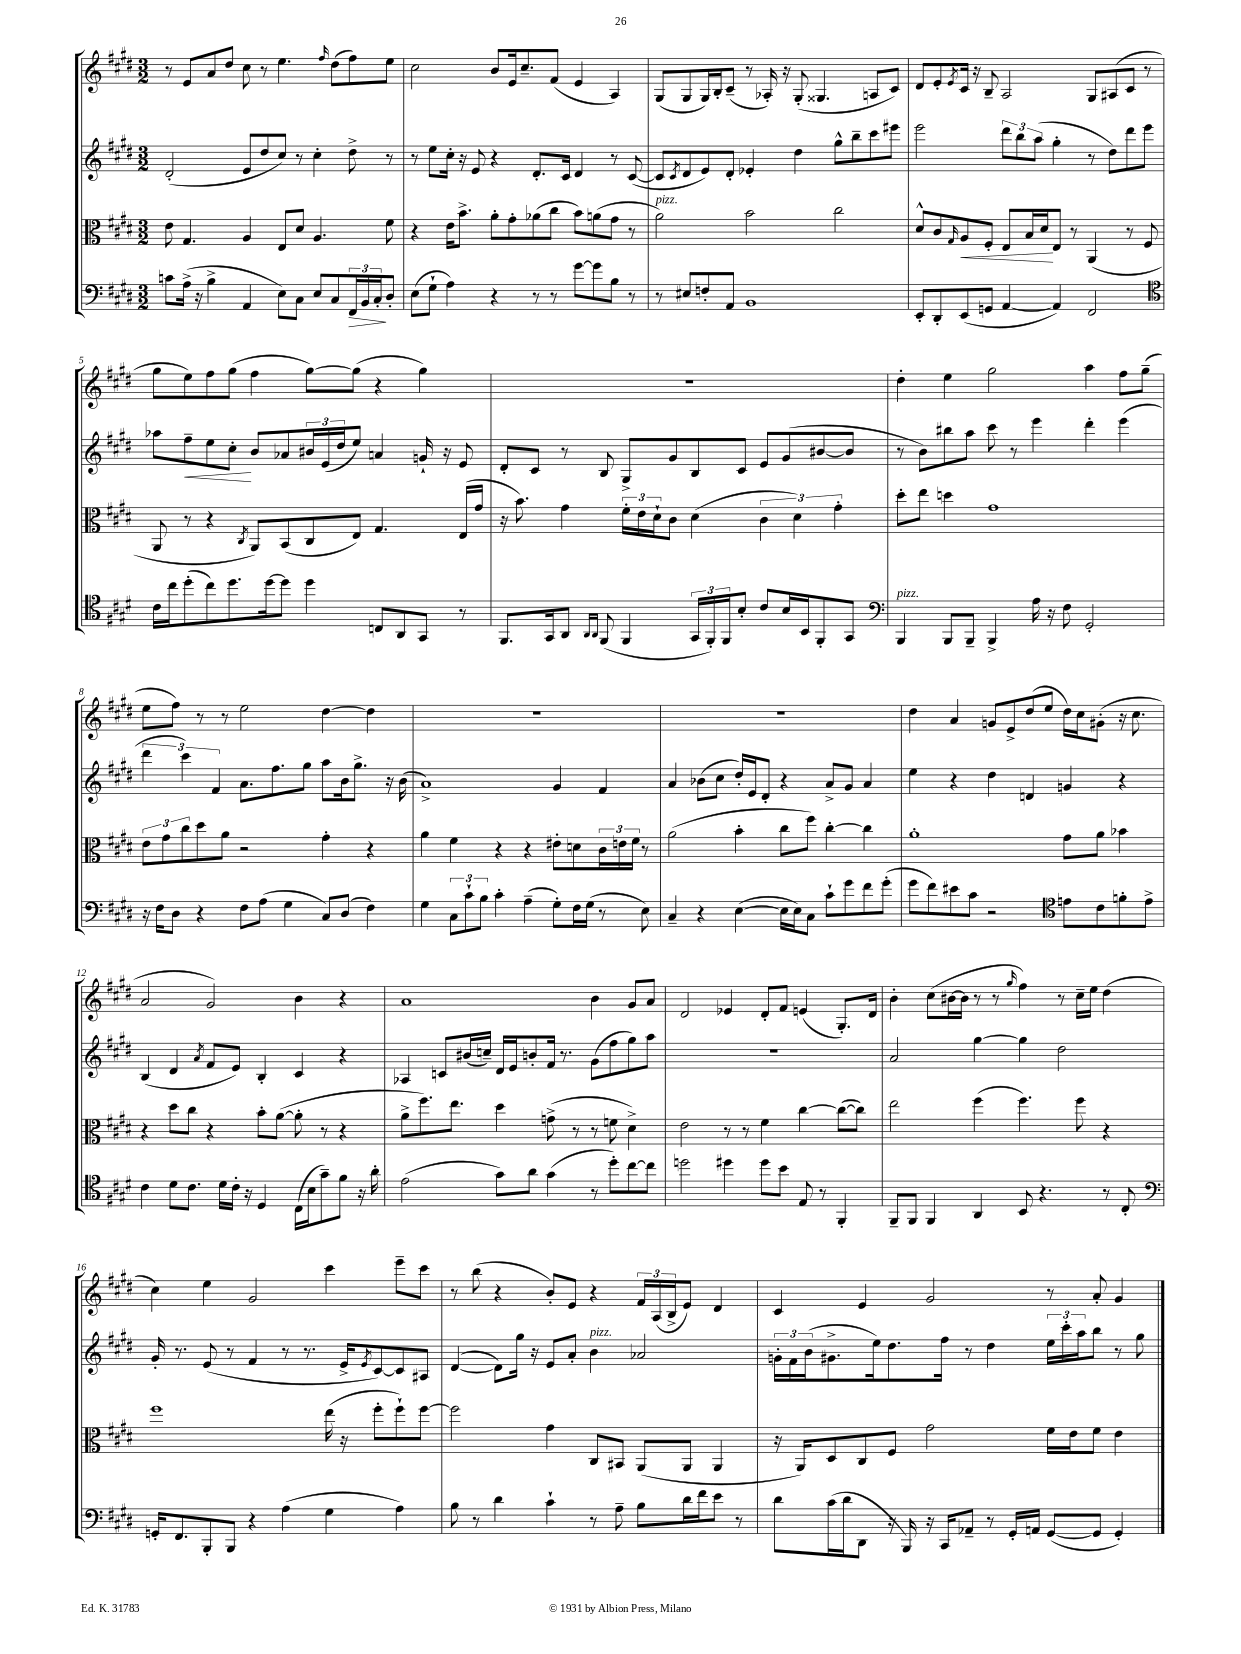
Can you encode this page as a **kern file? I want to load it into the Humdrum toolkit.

**kern	**kern	**kern	**kern
*staff4	*staff3	*staff2	*staff1
*clefF4	*clefC3	*clefG2	*clefG2
*k[f#c#g#d#]	*k[f#c#g#d#]	*k[f#c#g#d#]	*k[f#c#g#d#]
*M3/2	*M3/2	*M3/2	*M3/2
8c\L	8e\	(2d#'/	8r
(16A^\Jk	4.G#/	.	8e/L
16r	.	.	.
4B^\	.	.	8a/
.	.	.	8dd#/J
4AA/	4A/	8e/L	8cc#\
.	.	8dd#/	8r
8E\L)	8E/L	8cc#/J)	4.ee\
8C#\J	8d#/J	8r	.
8E/L	4.A/	4cc#'\	.
.	.	.	16qqff#/
8C#/	.	.	(8dd#\L
24FF#/L	.	8dd#^\	8ff#\)
24BB/	.	.	.
24C#'/J	.	.	.
8D#'/J	8f#\	8r	8ee\J
=	=	=	=
(8E\L	4r	8r	2cc#\
8G#`\J	.	8ee\L	.
4A\)	16e\LK	16cc#'\Jk	.
.	8.b^\J	16r	.
.	.	8e/	.
4r	8a'\L	4r	8b/L
.	8g#'\	.	16e/k
.	.	.	8.cc#~/
8r	(8a-\	8.d#'/L	.
8r	8cc#\J	.	(8f#/J
.	.	16c#/Jk	.
[8g#\L	8b\L)	4d#/	4e/
8g#\]	(8a\	.	.
8B\J	8g#\J	8r	4A/)
8r	8r	([8c#/	.
=	=	=	=
8r	2a\)	8c#/]L	(8G#/L
.	.	8qc#/	.
8E#/L	.	8d#/	8G#/
8F'/	.	8e/)	16G#/L)
.	.	.	16B'/J
8AA/J	.	8d#'/J	(8c#~/J
1BB	2b\	4e-'/	8r
.	.	.	16A-'/)
.	.	.	16r
.	.	4dd#\	(8G#'/
.	.	.	4.G##/
.	2cc#\	8gg#^^\L	.
.	.	8bb~\	.
.	.	8ccc#\	8A/L
.	.	8eee#\J	8c#/J)
=	=	=	=
8EE'/L	8d#^^/L	2eee\	8d#/L
8DD#'/	8c#/	.	8e'/
.	16qqG#/	.	8qe/
(8EE/	8A/	.	16c#/Jk
.	.	.	16r
8GG/J	8F#'/J	.	8B~/
[4AA/	8E/L	12ddd#\L	2A/
.	.	12bb\	.
.	16B/L	.	.
.	.	(12aa\J	.
.	16d#/J	.	.
4AA/])	8E/J	4gg#'\	.
.	8r	.	.
2FF#/	(4AA/	8r	8G#/L
.	.	8dd#\L)	(8A#/
.	8r	8ddd#\	8c#/J
.	8F#/	8eee\J	8r
=	=	=	=
*clefC4	*	*	*
16c#\LL	8AA/	8aa-\L	8gg#\L
16cc#\J	.	.	.
(8dd#'\	8r	8ff#~\	8ee\)
8cc#\)	4r	8ee\	8ff#\
8.dd#\	.	8cc#'\J	(8gg#\J
.	8qC#/	.	.
.	8AA/L)	8b/L	4ff#\
[16dd#\k	.	.	.
8dd#\]J	(8BB/	8a-/	.
4dd#\	8C#/	24b#/L	[8gg#\L)
.	.	(24e/	.
.	.	24dd#/J	.
.	8E/J)	8ee/J)	(8gg#\]J
8C/L	4.G#/	4a/	4r
8AA/	.	.	.
8GG#/J	.	16g`/	4gg#\)
.	.	16r	.
8r	(16E/LL	8e/	.
.	16g#/JJ	.	.
=	=	=	=
8.FF#/L	16r	8d#'/L	1.r
.	8.b\)	.	.
.	.	8c#/J	.
16GG#/k	.	.	.
8AA/J	4g#\	8r	.
16qqAA/LL	.	.	.
16qqAA/JJ	.	.	.
(8FF#/	.	8B/	.
4FF#/	24f#'\LL	8G#^/L	.
.	24e\	.	.
.	24d#`\J	.	.
.	8c#\J	8g#/	.
24GG#/LL	(4d#\	8B/	.
24FF#'/)	.	.	.
24FF#/J	.	.	.
8B'/J	.	8c#/J	.
8c#/L	6c#\	8e/L	.
16B/L	.	(8g#/	.
.	6d#\)	.	.
16BB/J	.	.	.
8FF#'/	.	[8b#/	.
.	6g#'\	.	.
8GG#/J	.	8b#/]J	.
=	=	=	=
*clefF4	*	*	*
4BBB/	8dd#'\L	8r	4dd#'\
.	8ee\J	8b\L)	.
8BBB/L	4dd\	8bb#\	4ee\
8BBB~/J	.	8aa\J	.
4BBB^/	1g#	8ccc#\	2gg#\
.	.	8r	.
16A\	.	4eee\	.
16r	.	.	.
8F#\	.	.	.
2GG#'/	.	4ddd#'\	4aa\
.	.	(4eee\	8ff#\L
.	.	.	(8gg#~\J
=	=	=	=
16r	12e\L	6ddd#\	8ee\L
16F#\LK	.	.	.
.	12g#\	.	.
8D#\J	.	.	8ff#\J)
.	12cc#\	6ccc#\)	.
4r	8dd#\	.	8r
.	.	6f#/	.
.	8a\J	.	8r
8F#\L	2r	8.a\L	2ee\
(8A\J	.	.	.
.	.	8.ff#\	.
4G#\	.	.	.
.	.	8gg#\J	.
8C#/L)	4g#'\	8aa\L	[4dd#\
(8D#/J	.	16b\k	.
.	.	8.gg#^\J	.
4F#\)	4r	.	4dd#\]
.	.	16r	.
.	.	(16b\	.
=	=	=	=
4G#\	4a\	1a^)	1.r
12C#\L	4f#\	.	.
12c#`\	.	.	.
12B\J	.	.	.
4c#'\	4r	.	.
(4A~\	4r	.	.
8G#'\L)	8e#'\L	4g#/	.
16F#\L	8d\	.	.
(16G#\JJ	.	.	.
8r	24c#\L	4f#/	.
.	24e\	.	.
.	24f#\JJ	.	.
8E\)	8r	.	.
=	=	=	=
4C#~/	(2a\	4a/	1.r
4r	.	(8b-\L	.
.	.	8cc#\J	.
([4E\	4b'\	16dd#'/LL)	.
.	.	16e/J	.
.	.	8d#'/J	.
16E\]LL	8cc#\L	4r	.
16E\J)	.	.	.
8C#\J	8ff#\J)	.	.
8c#`\L	[4cc#'\	8a^/L	.
8g#\	.	8g#/J	.
8f#\	4cc#\]	4a/	.
(8g#'\J	.	.	.
=	=	=	=
8g#\L	1a'	4ee\	4dd#\
8f#\)	.	.	.
8e#\	.	4r	4a/
8c#\J	.	.	.
2r	.	4dd#\	8g/L
.	.	.	8e^/
.	.	4d/	(8dd#/
.	.	.	8ee/J
*clefC4	*	*	*
8e\L	8g#\L	4g/	16dd#\LL)
.	.	.	16cc#\J
8c#\	8a\J	.	(8g#'\J
8f'\	4b-\	4r	16r
.	.	.	8.cc#\
8e^\J	.	.	.
=	=	=	=
4c#\	4r	(4B/	2a/
8d#\L	8dd#\L	4d#/	.
8.c#\J	8cc#\J	.	.
.	.	8qa/	.
.	4r	8f#/L	2g#/)
16d#\LL	.	.	.
16c#'\JJ	.	8e/J)	.
16r	.	.	.
4D#/	8b'\L	4B'/	.
.	([8a\J	.	.
(16C#\LL	8a'\]	4c#/	4b\
16B\J	.	.	.
8g#~\)	8r	.	.
8f#\J	4r	4r	4r
16r	.	.	.
16a'\	.	.	.
=	=	=	=
(2e\	8a^\L	4A-/	1a
.	8.ff#\)	.	.
.	.	8c/L	.
.	8.ee\J	.	.
.	.	(16b#/L	.
.	.	16cc~/JJ)	.
8g#\L)	4dd#\	16d#/LL	.
.	.	16e/J	.
8a\J	.	8b'/	.
(4g#\	(8g^\	16f#/Jk	.
.	.	8.r	.
.	8r	.	.
8r	8r	(8g#\L	4b\
8dd#'\L)	8f\	8ff#\	.
[8cc#\	4d#^\)	8gg#\)	8g#/L
8cc#\]J	.	8aa\J	8a/J
=	=	=	=
2dd\	2e\	1.r	2d#/
4dd#\	8r	.	4e-/
.	8r	.	.
8dd#\L	4f#\	.	8d#'/L
8b\J	.	.	8f#/J
8E/	[4cc#\	.	(4e/
8r	.	.	.
4FF#'/	(8cc#\_L	.	8.G#'/L)
.	8cc#\]J)	.	.
.	.	.	16d#/Jk
=	=	=	=
8FF#~/L	2ee\	2a/	4b'\
8FF#/J	.	.	.
4FF#/	.	.	(8cc#\L
.	.	.	[16b#\L
.	.	.	16b#\]JJ
4AA/	(4ff#\	[4gg#\	8r
.	.	.	8r
.	.	.	16qqgg#/
8BB/	4.ff#\)	4gg#\]	4ff#\)
4.r	.	.	.
.	.	2dd#\	8r
.	8ff#\	.	16cc#~\LL
.	.	.	16ee\JJ
8r	4r	.	(4dd#\
8C#'/	.	.	.
=	=	=	=
*clefF4	*	*	*
16GG'/LK	1ff#	16g#'/	4cc#\)
8.FF#/	.	8.r	.
8BBB'/	.	(8e/	4ee\
8BBB/J	.	8r	.
4r	.	4f#/	2g#/
(4A\	.	8r	.
.	.	8.r	.
4G#\	(16ee\	.	4ccc#\
.	16r	16e^/LK	.
.	.	8qe/	.
.	8ff#'\L	[8c#/)	.
4A\)	8ff#`\)	8c#/]	8eee~\L
.	[8ff#\J	8A#/J	8ccc#\J
=	=	=	=
8B\	2ff#\]	([4d#/	8r
8r	.	.	(8bb\
4d#\	.	8d#\]L)	4r
.	.	16gg#\Jk	.
.	.	16r	.
4c#`\	4g#\	8e/L	8b'/L)
.	.	8a'/J	8e/J
8r	8C#/L	4b\	4r
8A~\	8BB#/J	.	.
8B\L	(8AA/L	2a-/	24f#/LL
.	.	.	(24A/
.	.	.	24B^/J
16d#\L	8AA/J	.	8e/J)
16f#\J	.	.	.
8e\J	4AA/	.	4d#/
8r	.	.	.
=	=	=	=
8d#\L	16r	24g'\LL	4c#/
.	.	24f#\	.
.	16AA/LK)	.	.
.	.	(24b\J	.
(16c#\L	8D#/	8.g#^\	.
16d#\J	.	.	.
8DD#\J	8C#/	.	4e/
.	.	16ee\k)	.
16r	8F#/J	8.dd#\	.
16BBB/)	.	.	.
16r	2g#\	.	2g#/
16CC#/LK	.	16ff#\Jk	.
8AA-~/J	.	8r	.
8r	.	4dd#\	.
16GG#'/LL	.	.	.
16AA/JJ	.	.	.
([8GG#/L	16f#\LL	24ee\LL	8r
.	.	24ccc#'\	.
.	16e\J	.	.
.	.	24aa\J	.
8GG#/]J	8f#\J	8bb\J	8a'/
4GG#'/)	4e\	8r	4g#/
.	.	8gg#\	.
==	==	==	==
*-	*-	*-	*-
